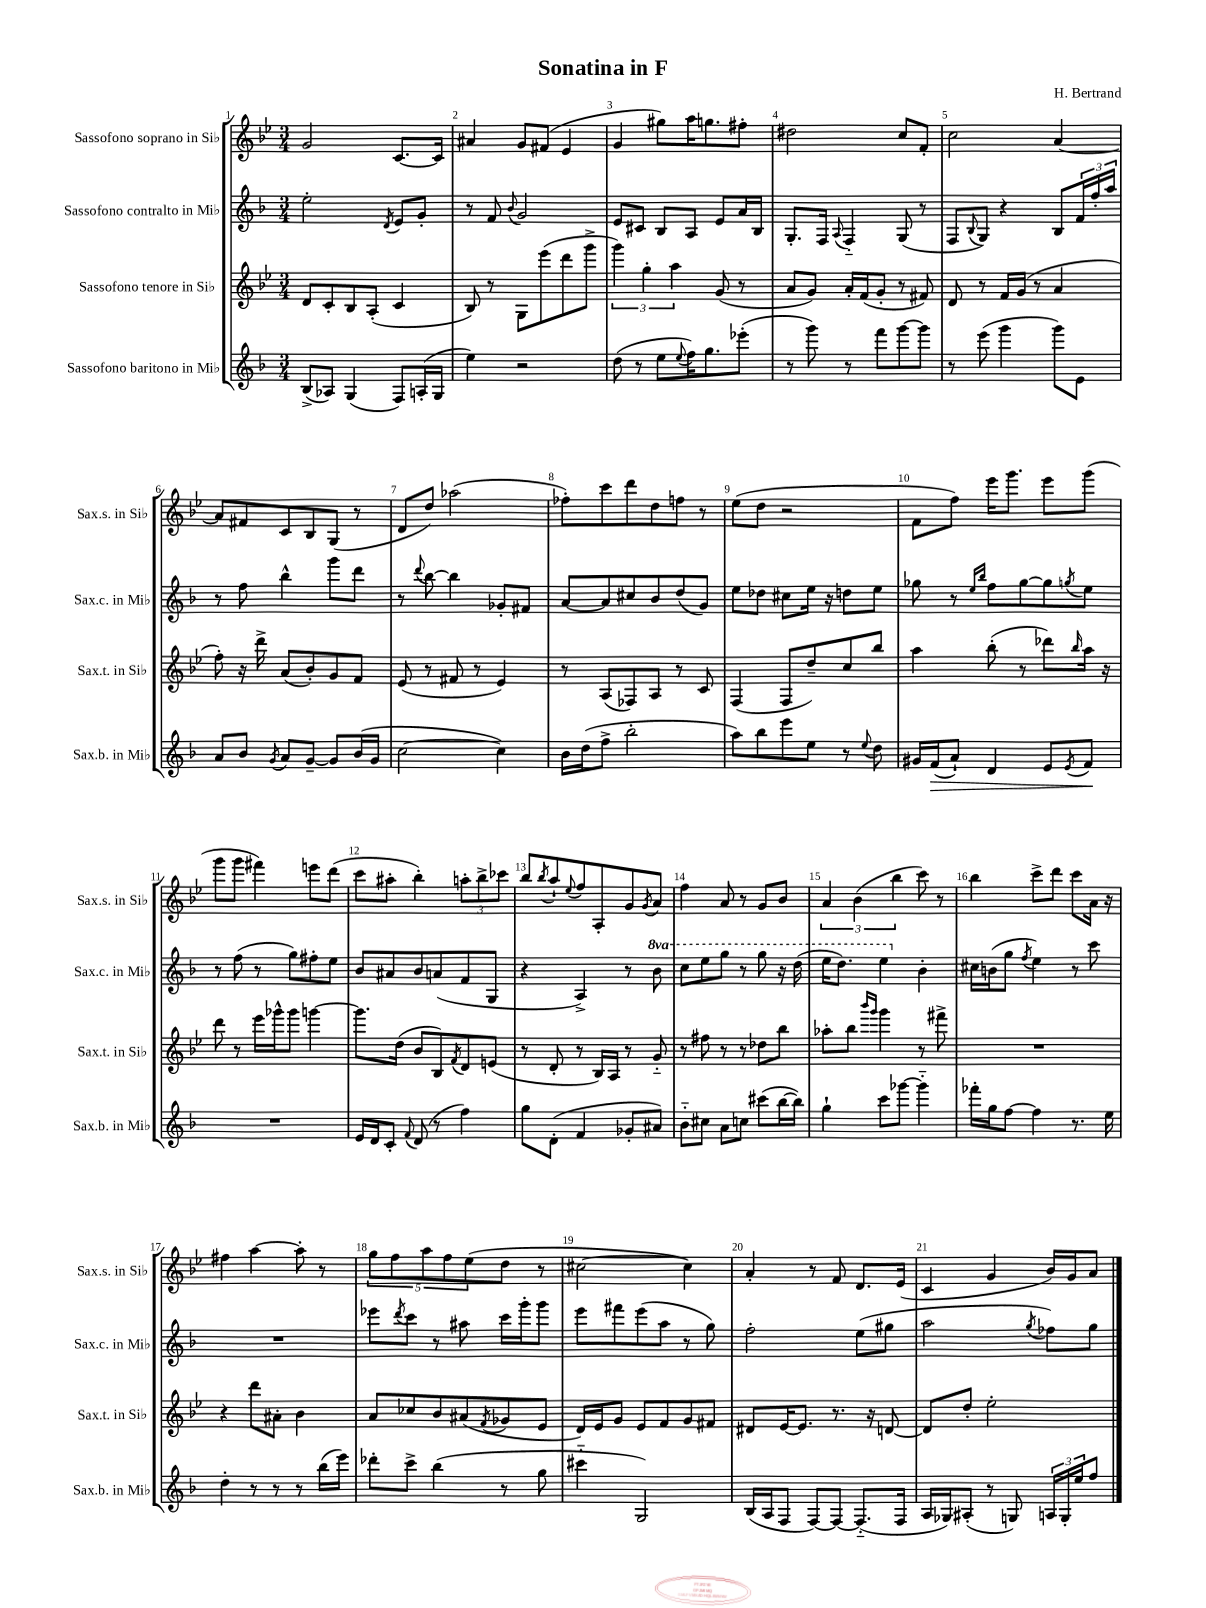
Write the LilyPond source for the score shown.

\header { title = "Sonatina in F" composer = "H. Bertrand" }
<<
\new StaffGroup <<
\new Staff = "s0" \with { instrumentName = "Sassofono soprano in Sib" shortInstrumentName = "Sax.s. in Sib" } {
    \clef treble \key bes \major \numericTimeSignature \time 3/4
    g'2 c'8.~ c'16 |
    ais'4 g'8 fis'8( ees'4 |
    g'4 gis''8) a''16 g''8. fis''8-. |
    dis''2 c''8 f'8-. |
    c''2 a'4~ |
    a'8 fis'8 c'8 bes8 g8( r8 |
    d'8 d''8) aes''2( |
    fes''8-.) c'''8 d'''8 d''8 f''8 r8 |
    ees''8( d''8 r2 |
    f'8 f''8) ees'''16 g'''8. ees'''8 g'''8( |
    g'''8 g'''8 fis'''4) e'''8 d'''8( |
    c'''8 ais''8-. bes''4-.) \tuplet 3/2 { a''8-. bes''8-> ces'''8 } |
    bes''8 \acciaccatura { bes''8 } a''8-! \appoggiatura { ees''8 } f''8 a8-. g'8 \acciaccatura { g'8 } a'8 |
    f''4 a'8 r8 g'8 bes'8 |
    \tuplet 3/2 { a'4 bes'4( bes''4 } c'''8) r8 |
    bes''4 c'''8-> d'''8 c'''8 a'16 r16 |
    fis''4 a''4~ a''8-. r8 |
    \tuplet 5/4 { g''8 f''8 a''8 f''8 ees''8( } d''8 r8 |
    cis''2~ cis''4) |
    a'4-. r8 f'8 d'8. ees'16( |
    c'4 g'4 bes'16) g'16 a'8 \bar "|." |
}
\new Staff = "s1" \with { instrumentName = "Sassofono contralto in Mib" shortInstrumentName = "Sax.c. in Mib" } {
    \clef treble \key f \major \numericTimeSignature \time 3/4 \set Staff.ottavationMarkups = #ottavation-simple-ordinals
    e''2-. \acciaccatura { d'8 } e'8 g'8-. |
    r8 f'8 \appoggiatura { bes'8 } g'2 |
    e'8 cis'8 bes8 a8 e'8 a'16 bes16 |
    g8.-. f16 \appoggiatura { a8 } f4-_ g8( r8 |
    f8 \appoggiatura { bes8 } g8) r4 bes8 \tuplet 3/2 { f'16 f''16-. a''16 } |
    r8 f''8 bes''4-^ g'''8 d'''8 |
    r8 \appoggiatura { d'''8 } bes''8~ bes''4 ges'8-. fis'8 |
    a'8~ a'8 cis''8 bes'8 d''8( g'8) |
    e''8 des''8 cis''8 e''16 r16 d''8 e''8 |
    ges''8 r8 \grace { e''16 bes''16 } f''8 ges''8~ ges''8 \acciaccatura { g''8 } e''8 |
    r8 f''8( r8 g''8) fis''8-. e''8 |
    bes'8 ais'8 bes'8 a'8( f'8 g8 |
    r4 a4->) r8 \ottava #1 bes''8 |
    c'''8 e'''8 g'''8 r8 g'''8 r16 d'''16( |
    e'''16 d'''8.) e'''4 \ottava #0 bes'4-. |
    cis''16 b'16( g''8 \acciaccatura { f''8 } e''4) r8 c'''8 |
    R2. |
    ees'''8 \acciaccatura { d'''8 } c'''8 r8 ais''8 c'''16 g'''16-. g'''8 |
    e'''8 fis'''8 e'''8( a''8 r8 g''8) |
    f''2-. e''8( gis''8 |
    a''2 \acciaccatura { g''8 } fes''8) g''8 \bar "|." |
}
\new Staff = "s2" \with { instrumentName = "Sassofono tenore in Sib" shortInstrumentName = "Sax.t. in Sib" } {
    \clef treble \key bes \major \numericTimeSignature \time 3/4
    d'8 c'8-. bes8 a8-.( c'4 |
    bes8) r8 g8 ees'''8( d'''8 g'''8-> |
    \tuplet 3/2 { g'''4) g''4-. a''4 } g'8( r8 |
    a'8 g'8) a'16-. f'16( g'8-. r8 fis'8) |
    d'8 r8 f'16 g'16( r8 a'4 |
    f''8-.) r16 d'''16-> a'8( bes'8-.) g'8 f'8 |
    ees'8( r8 fis'8 r8 ees'4) |
    r8 a8( fes8) a8 r8 c'8 |
    f4( f8 d''8--) c''8 bes''8 |
    a''4 bes''8-.( r8 des'''8) \grace { bes''16 } a''16 r16 |
    d'''8 r8 ees'''16 ges'''16-^ ges'''8 g'''4~ |
    g'''8. d''16( bes'8 bes8) \acciaccatura { f'8 } d'8 e'8( |
    r8 d'8-. r8 bes16) a16 r8 g'8-_ |
    r8 fis''8 r8 r8 des''8 bes''8 |
    aes''8-. bes''8 \grace { bes'''16 g'''16 } g'''4 r8 fis'''8-> |
    R2. |
    r4 d'''8 ais'8-. bes'4 |
    a'8 ces''8 bes'8 ais'8( \acciaccatura { f'8 } ges'8 ees'8 |
    d'16) ees'16 g'8 ees'8 f'8 g'8 fis'8 |
    dis'8 ees'16~ ees'8. r8. r16 d'8~ |
    d'8 d''8-. ees''2-. \bar "|." |
}
\new Staff = "s3" \with { instrumentName = "Sassofono baritono in Mib" shortInstrumentName = "Sax.b. in Mib" } {
    \clef treble \key f \major \numericTimeSignature \time 3/4
    bes8->( aes8) g4( f8) a16-.( g16 |
    e''4) r2 |
    d''8( r8 e''8 \appoggiatura { e''8 } f''16) g''8. ees'''8-.( |
    r8 g'''8) r8 f'''8 g'''8~ g'''8 |
    r8 e'''8( g'''4 g'''8) e'8 |
    a'8 bes'8 \acciaccatura { g'8 } a'8 g'8~-- g'8 bes'16( g'16 |
    c''2~ c''4) |
    bes'16 d''16( f''8-> bes''2-. |
    a''8) bes''8 e'''8 e''8 r8 \appoggiatura { e''8 } d''8 |
    gis'16 f'16\>( a'8-!) d'4 e'8 \acciaccatura { e'8 } f'8\! |
    R2. |
    e'16 d'16 c'8-. \appoggiatura { f'8 } d'8( r8 f''4) |
    g''8 d'8-.( f'4 ges'8-. ais'8) |
    bes'8-_ cis''8 a'8 c''8 cis'''8( bes''16~ bes''16) |
    g''4-! c'''8 ges'''8~ ges'''4-_ |
    fes'''16-. g''16 f''8~ f''4 r8. e''16 |
    d''4-. r8 r8 r8 bes''16( e'''16) |
    des'''8-. c'''8-> bes''4( r8 g''8 |
    cis'''4-_ g2) |
    bes16( a16 f8 f8~) f8~ f8.-_( f16 |
    a16 ges16) ais8-.( r8 g8) \tuplet 3/2 { a16 g16-. e''16 } f''8 \bar "|." |
}
>>
>>
\layout { \context { \Score \override BarNumber.break-visibility = ##(#f #t #t) barNumberVisibility = #all-bar-numbers-visible } }
